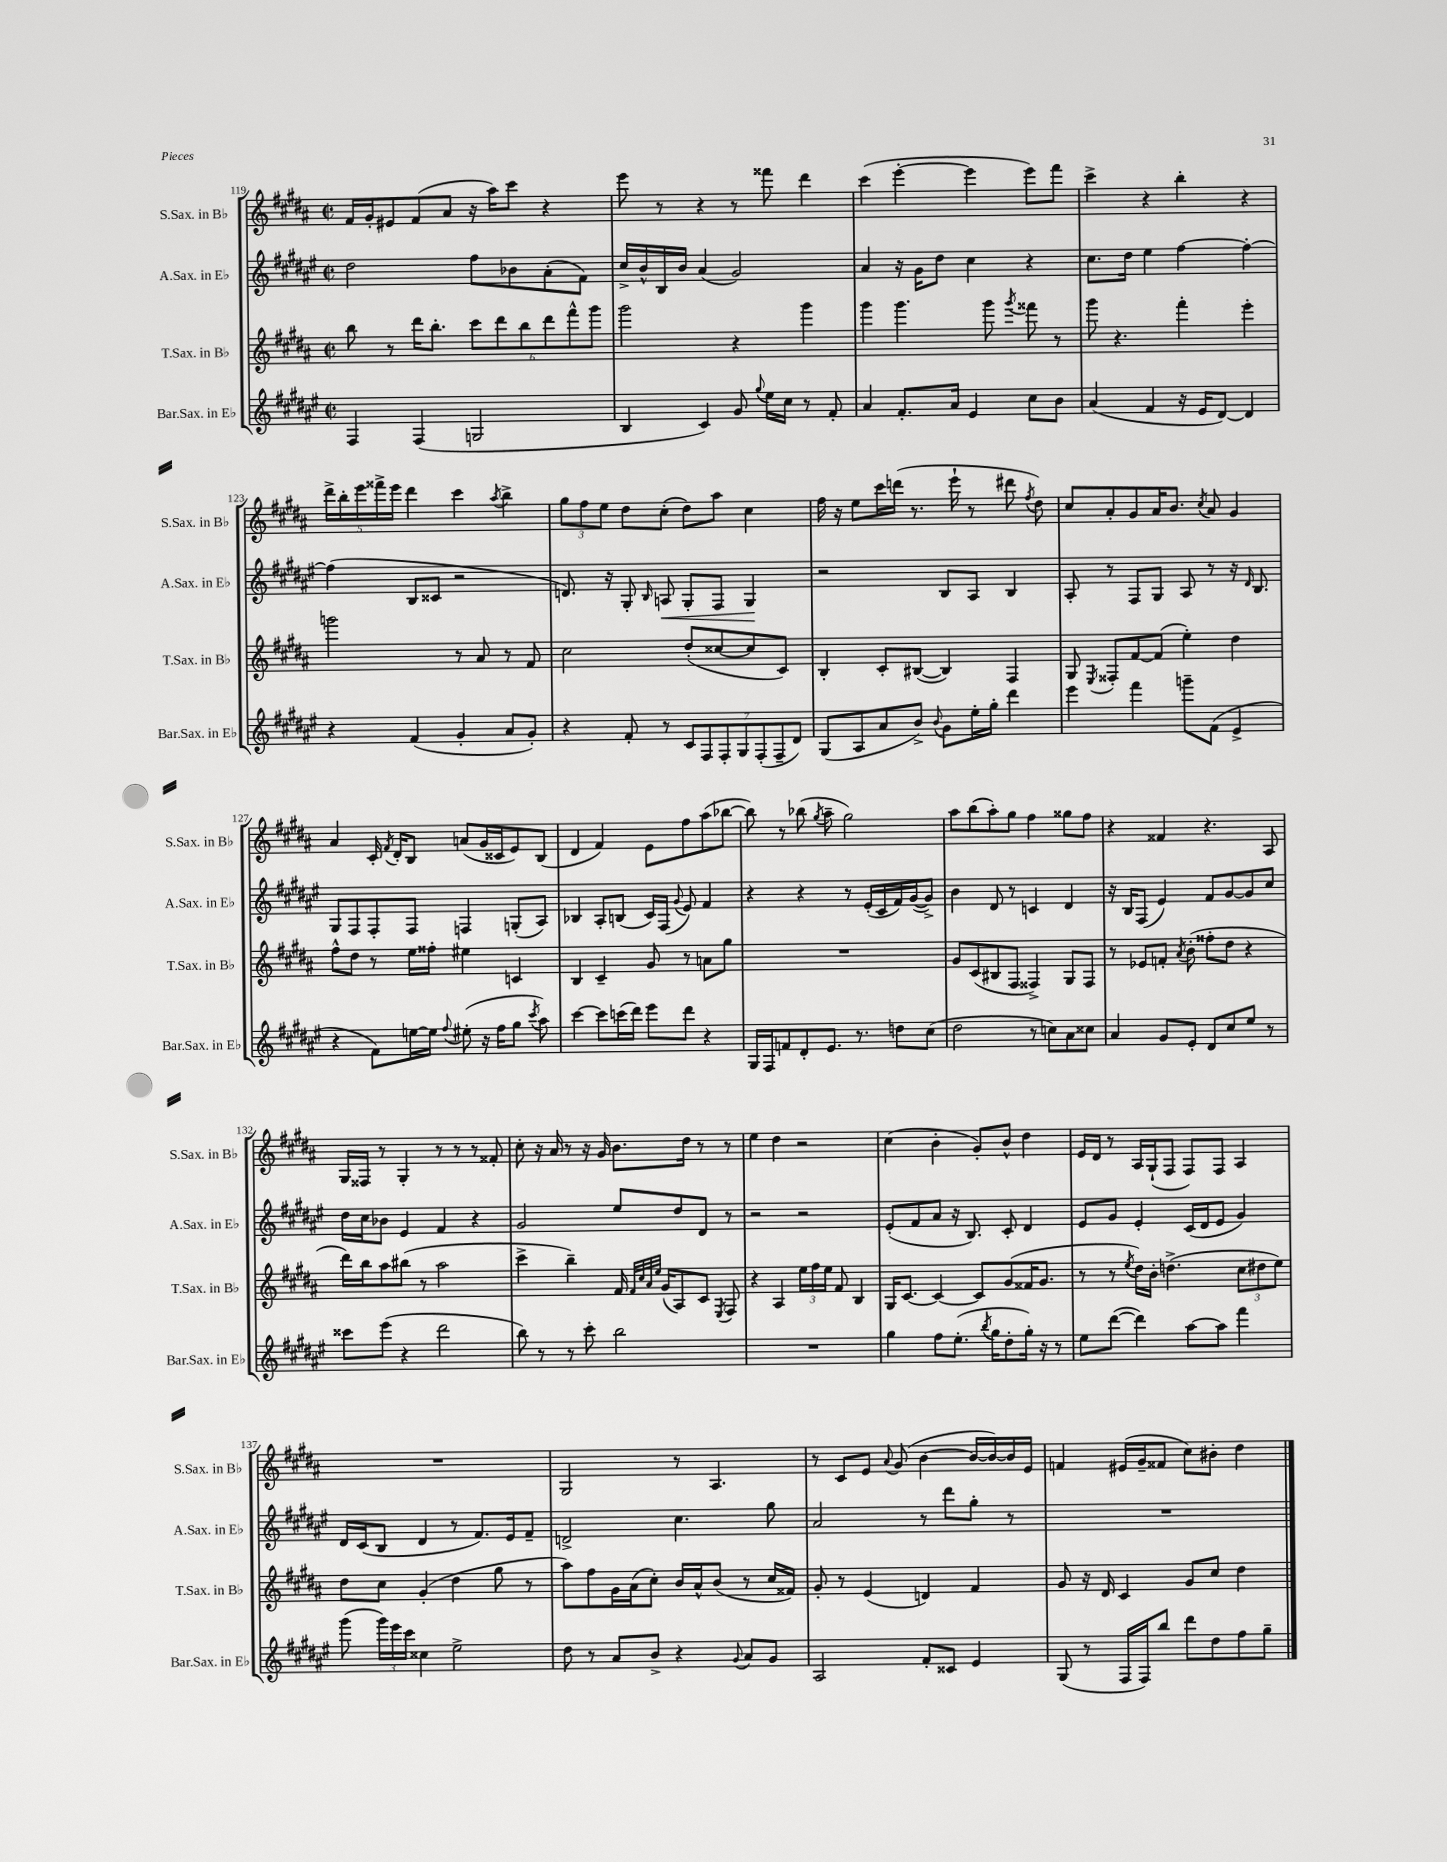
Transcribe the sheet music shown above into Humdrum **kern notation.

**kern	**kern	**kern	**kern
*staff4	*staff3	*staff2	*staff1
*clefG2	*clefG2	*clefG2	*clefG2
*k[f#c#g#d#a#e#]	*k[f#c#g#d#a#]	*k[f#c#g#d#a#e#]	*k[f#c#g#d#a#]
*M2/2	*M2/2	*M2/2	*M2/2
*met(c|)	*met(c|)	*met(c|)	*met(c|)
4F#/	8bb\	2dd#\	16f#/LL
.	.	.	16g#'/J
.	8r	.	8e#/
(4F#/	16ddd#\LK	.	(8f#/
.	8.bb'\J	.	.
.	.	.	8a#/J
2G/	12ccc#\L	8ff#\L	16r
.	.	.	16aa#\LK)
.	12ddd#\	.	.
.	.	8b-\	8ccc#\J
.	12bb\	.	.
.	12ddd#\	(8a#'\	4r
.	12fff#^^\	.	.
.	.	8f#\J)	.
.	12ggg#\J	.	.
=	=	=	=
4B/	2ggg#\	16cc#^/LL	8eee\
.	.	16b^^/	.
.	.	16B/	8r
.	.	16b/JJ	.
4c#/)	.	(4a#/	4r
8g#/	4r	2g#/)	8r
8qqgg#/	.	.	.
16ee#\LL	.	.	8fff##\
16cc#\JJ	.	.	.
8r	4ggg#\	.	4ddd#\
8f#'/	.	.	.
=	=	=	=
4a#/	4ggg#\	4a#/	(4ccc#\
8.f#'/L	4.ggg#\	16r	[4eee'\
.	.	16g#\LK	.
.	.	8dd#\J	.
16a#/Jk	.	.	.
4e#/	.	4cc#\	4eee\]
.	8ggg#\	.	.
.	8qggg#/	.	.
8cc#\L	8fff##\	4r	8eee\L)
8b\J	8r	.	8fff#\J
=	=	=	=
(4a#/	8ggg#\	8.cc#\L	4ccc#^\
.	4.r	.	.
.	.	16dd#\Jk	.
4f#/	.	4ee#\	4r
16r	4fff#'\	[4ff#\	4bb'\
16e#/LK	.	.	.
[8d#/J)	.	.	.
4d#/]	4eee'\	4ff#'\_	4r
=	=	=	=
4r	2ggg\	(4ff#\]	20ddd#^\LL
.	.	.	20bb'\
.	.	.	20eee\
.	.	.	20fff##^\
.	.	.	20eee\JJ
(4f#/	.	8B/L	4ddd#\
.	.	8c##/J	.
4g#'/	8r	2r	4ccc#\
.	8a#/	.	.
.	.	.	8qaa#/
8a#/L	8r	.	4bb^\
8g#'/J)	8f#/	.	.
=	=	=	=
4r	2cc#\	8.d/)	12gg#\L
.	.	.	12ff#\
.	.	.	12ee\J
.	.	16r	.
8f#'/	.	8G#'/	8dd#\L
.	.	16qqB/	.
8r	.	8A/	(8cc#'\J
14c#/L	(8dd#'/L	8G#'/L	8dd#\L)
14F#/	.	.	.
.	[8cc##/	8F#/J	8aa#\J
14F#'/	.	.	.
14G#/	.	.	.
.	8cc##/]	4G#/	4cc#\
(14F#'/	.	.	.
14F#~/	.	.	.
.	8c#/J)	.	.
14d#/J)	.	.	.
=	=	=	=
(8G#/L	4B'/	2r	16ff#\
.	.	.	16r
8A#/	.	.	8ee\L
8a#/	8c#'/L	.	16ccc#\L
.	.	.	(16ddd\JJ
8b^/J)	([8B#/J	.	8.r
8qqb/	.	.	.
8g#\L	4B#/])	8B/L	.
.	.	.	16eee`\
16ee#'\L	.	8A#/J	8r
16gg#'\JJ	.	.	.
4ddd#\	4F#/	4B/	8ddd#\
.	.	.	8qff#/
.	.	.	8dd#\)
=	=	=	=
4eee#\	8G#/	8A#'/	8cc#/L
.	8qE/	.	.
.	8F##'/L	8r	8a#'/
4fff#\	[8f#/	8F#/L	8g#/
.	(8f#/]J	8G#/J	16a#/K
.	.	.	8.b/J
8ggg~\L	4ee'\)	8A#/	.
.	.	.	8qcc#/
(8f#\J	.	8r	8a#/
4e#^/	4dd#\	16r	4g#/
.	.	16qqd#/	.
.	.	8.B/	.
=	=	=	=
4r	8ff#^^\L	8G#/L	4a#/
.	8dd#\J	8F#/	.
8f#\L)	8r	8F#'/	16c#'/
.	.	.	8qf#/
.	.	.	16d#'/LK
[16ee\L	16ee\LL	8F#/J	8B/J
16ee\]JJ	16ff##'\JJ	.	.
8qqff#/	.	.	.
(8ee#'\	4ee#\	4F/	(8a/L
16r	.	.	16g#/L
16ff#\LK	.	.	16c##/J
8gg#\J	4c/	(8G'/L	8e/)
8qccc#/	.	.	.
8aa#\)	.	8A#/J)	(8B/J
=	=	=	=
[4ccc#\	4B/	4B-/	4d#/
8ccc#\]L	4c#~/	8A#'/L	4f#/)
(16ccc\L	.	(8B/J	.
16ddd#\JJ)	.	.	.
8eee#\L	8g#/	16c#/LL)	8e\L
.	.	(16F#/JJ	.
.	.	8qqg#/	.
8ddd#\J	8r	8e#/)	8ff#\
4r	8a\L	4f#/	(8aa#\
.	8gg#\J	.	[8bb-\J
=	=	=	=
16G#/LL	1r	4r	8bb-\])
16F#/J	.	.	.
8f/	.	.	8r
8d#'/	.	4r	(8bb-\
.	.	.	8qgg#/
8.e#/J	.	.	8aa#~\
.	.	8r	2gg#\)
8.r	.	.	.
.	.	(16e#'/LL	.
.	.	16c#/	.
8dd\L	.	16f#/)	.
.	.	([16g#/J	.
(8cc#\J	.	8g#^/]J)	.
=	=	=	=
2dd#\	8g#/L	4b\	8aa#\L
.	(8c#/	.	(8bb\
.	8B#/	8d#/	8aa#'\)
.	8F#/J	8r	8gg#\J
8r	4F##^/)	4c/	4ff#\
8cc\L)	.	.	.
8a#\	8G#/L	4d#/	8gg##\L
8cc##\J	8F##/J	.	8ff#\J
=	=	=	=
4a#/	8r	16r	4r
.	.	16B/LK	.
.	8e-/L	(8F#/J	.
8g#/L	8f'/J	4e#/)	4f##/
.	8qa#/	.	.
8e#'/J	(8b'\	.	.
8d#/L	8ff##'\L	8f#/L	4.r
8cc#/	8dd#\J	[8g#/	.
8ee#/J	4r	8g#/]	.
8r	.	8cc#/J	8A#/
=	=	=	=
8ccc##\L	16ddd#\LL)	16dd#\LL	16G#/LL
.	16bb\J	16cc#\J	16F##/JJ
(8eee#\J	8aa#\	8b-\J	8r
4r	(8bb#\J	4e#/	4G#'/
.	8r	.	.
2ddd#\	2aa#\	4f#/	8r
.	.	.	8r
.	.	4r	8r
.	.	.	8f##'/
=	=	=	=
8bb\)	4ccc#^\	2g#/	8cc#'\
8r	.	.	16r
.	.	.	16a#/
8r	4bb~\)	.	8r
8ccc#'\	.	.	16r
.	.	.	16g#/
2bb\	16f#/	8ee#/L	8.b\L
.	32qqf#/LLL	.	.
.	32qqcc#/	.	.
.	32qqa#/	.	.
.	32qqee/JJJ	.	.
.	(16g#/LK	.	.
.	8A#/)	8dd#/	.
.	.	.	16dd#\Jk
.	8c#/J	8d#/J	8r
.	8qE/	.	.
.	8F#/	8r	8r
=	=	=	=
1r	4r	2r	4ee\
.	4A#/	.	4dd#\
.	24ee\LL	2r	2r
.	24ff#\	.	.
.	24ee\JJ	.	.
.	8f#/	.	.
.	4B/	.	.
=	=	=	=
4gg#\	16G#/LK	(8e#'/L	(4cc#\
.	[8.c#/J	.	.
.	.	8f#/	.
8ff#\L	4c#/_	8a#/J	4b'\
(8.ee#'\J	.	16r	.
.	.	8.B/)	.
.	8c#/]L	.	8g#'/L)
8qbb/	.	.	.
16gg#\LK	.	.	.
8dd#'\	(8g#/	8c#'/	8b^^/J
16gg#'\Jk)	16f##/K	4d#/	4dd#\
16r	8.g#/J	.	.
8r	.	.	.
=	=	=	=
8ee#\L	8r	8e#/L	16e/LL
.	.	.	16d#/JJ
([8ddd#\J	8r	8g#/J	8r
.	8qee/	.	.
4ddd#\])	16dd#\LL)	4e#'/	16A#/LL
.	16b'\JJ	.	(16G#`/J
.	(4.dd^\	.	8F#/J
[8aa#\L	.	(16c#/LL	8F#/L)
.	.	16d#/J	.
8aa#\]J	.	8e#/J	8F#/J
4fff#\	12cc#\L	4g#/)	4A#/
.	12dd#\	.	.
.	12ee\J)	.	.
=	=	=	=
(8ggg#\	8dd#\L	16d#/LL	1r
.	.	(16c#/J	.
24ggg#\LL)	8cc#\J	8B/J	.
24eee#\	.	.	.
24ccc#\JJ	.	.	.
4cc##\	(4g#'/	4d#/	.
2ee#^\	4dd#\	8r	.
.	.	8.f#/L)	.
.	8gg#\	.	.
.	.	16e#/k	.
.	8r	8f#~/J	.
=	=	=	=
8dd#\	8aa#\L)	2d^/	2G#/
8r	8ff#\	.	.
8a#/L	16g#\L	.	.
.	(16a#\J	.	.
8b^/J	8cc#'\J)	.	.
4r	16b/LL	4.cc#\	8r
.	16a#^^/J	.	.
.	(8b/J	.	4.A#/
8qqg#/	.	.	.
8a#/L	8r	.	.
8g#/J	16cc#/LL	8gg#\	.
.	16f##/JJ)	.	.
=	=	=	=
2A#/	8g#'/	2a#/	8r
.	8r	.	8c#/L
.	(4e/	.	8e/J
.	.	.	8qqa#/
.	.	.	(8g#/
8f#'/L	4d/)	8r	[4b\
8c##/J	.	8ddd#\L	.
4e#/	4f#/	8gg#'\J	16b/_LL
.	.	.	16b/_)
.	.	8r	16b/]
.	.	.	16e/JJ
=	=	=	=
(8G#/	8g#/	1r	4f/
8r	16r	.	.
.	16d#/	.	.
16F#/LL	4c#/	.	(16e#/LL
16F#/J)	.	.	16g#~/J
8bb/J	.	.	8f##/J
8ddd#\L	8g#/L	.	8cc#\L)
8dd#\	8cc#/J	.	8b#'\J
8ff#\	4dd#\	.	4dd#\
8gg#~\J	.	.	.
==	==	==	==
*-	*-	*-	*-
